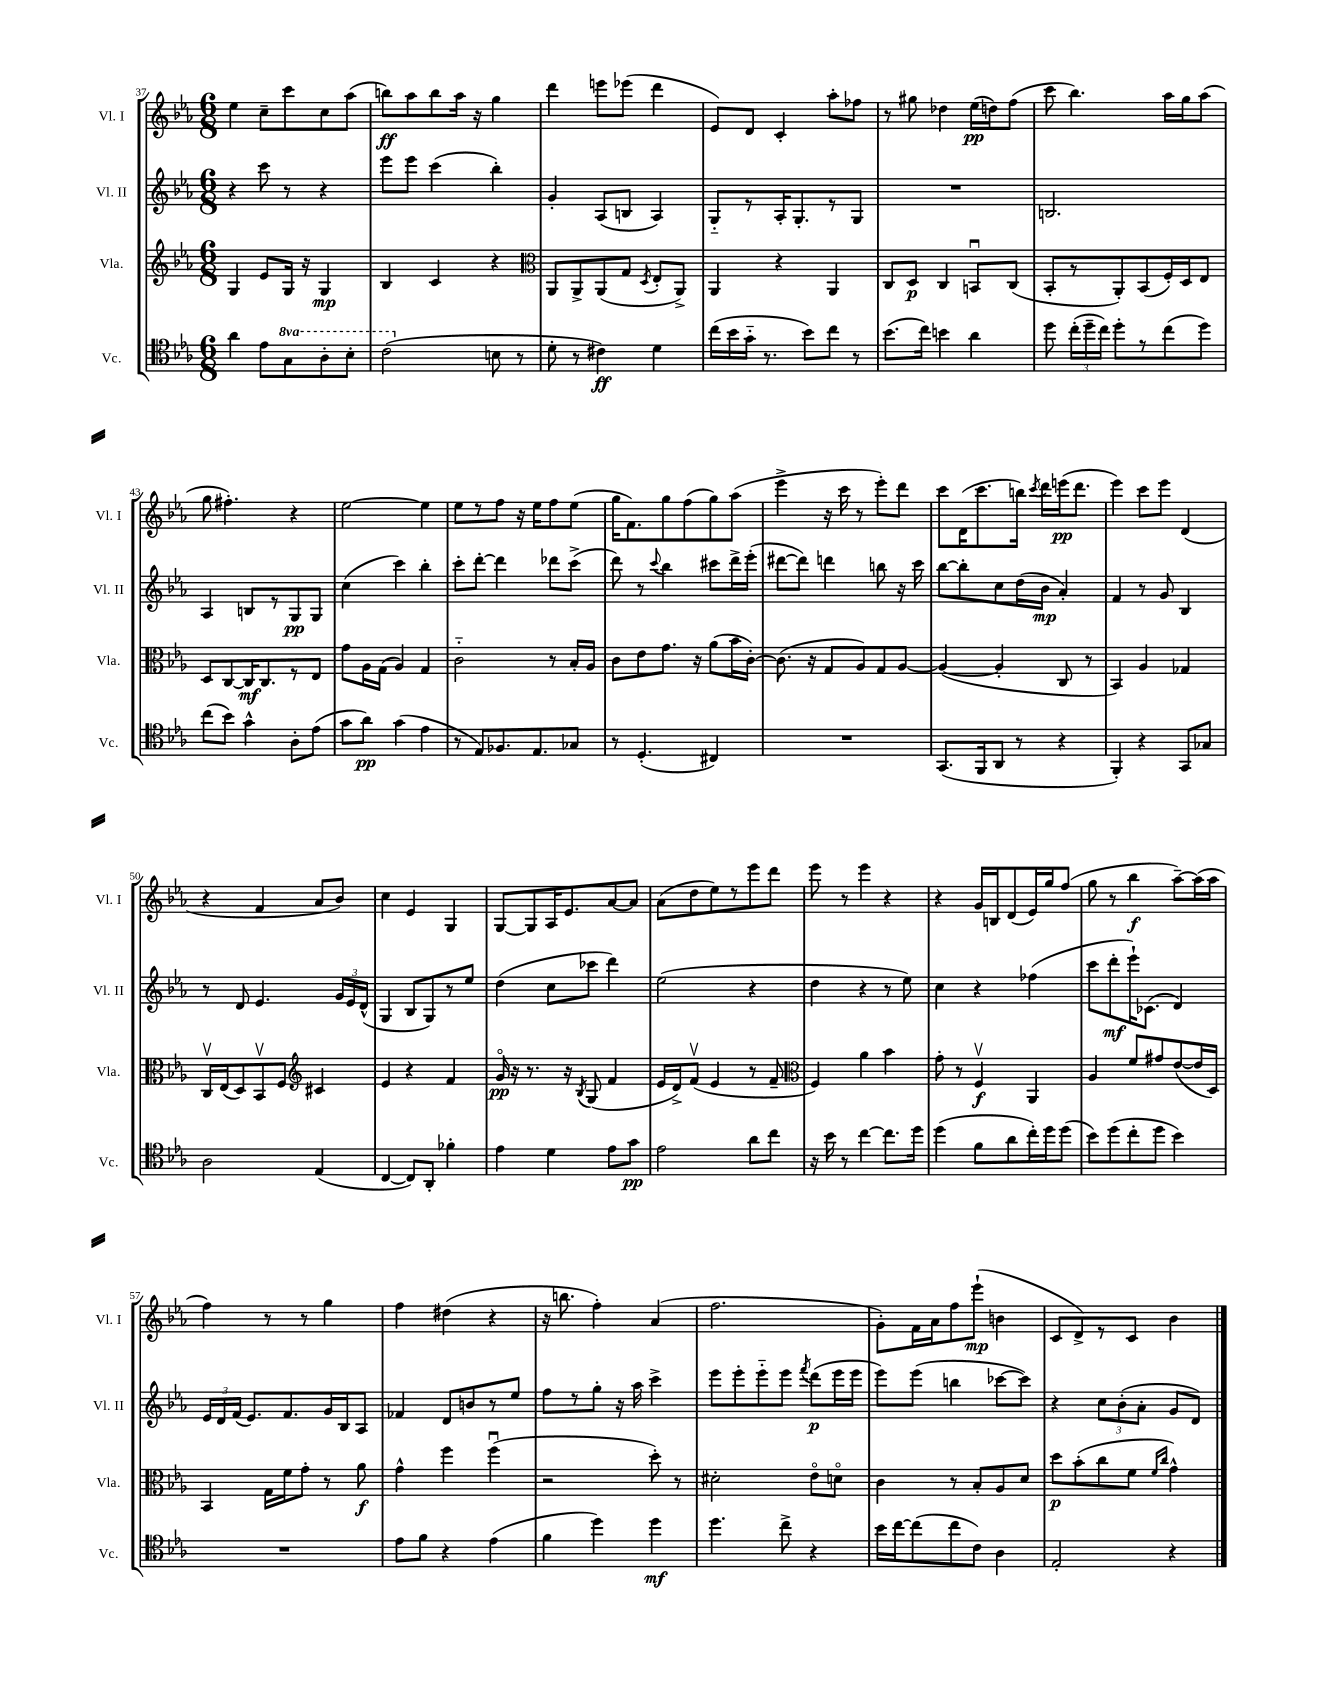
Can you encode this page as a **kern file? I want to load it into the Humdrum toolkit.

**kern	**kern	**kern	**kern
*staff4	*staff3	*staff2	*staff1
*clefC4	*clefG2	*clefG2	*clefG2
*k[b-e-a-]	*k[b-e-a-]	*k[b-e-a-]	*k[b-e-a-]
*M6/8	*M6/8	*M6/8	*M6/8
4a-\	4G/	4r	4ee-\
8e-\L	8e-/L	8ccc\	8cc~\L
8g\	16G/Jk	8r	8ccc\
.	16r	.	.
8a-'\	4G/	4r	8cc\
8b-'\J	.	.	(8aa-\J
=	=	=	=
(2cc\	4B-/	8eee-\L	8bb\L)
.	.	8eee-\J	8aa-\
.	4c/	(4ccc\	8bb\
.	.	.	16aa-\Jk
.	.	.	16r
8B\	4r	4bb-'\)	4gg\
8r	.	.	.
=	=	=	=
*	*clefC3	*	*
8d'\	8AA-/L	4g'/	4ddd\
8r	8AA-^/	.	.
4c#\)	(8AA-/	(8A-/L	8eee\L
.	8G/J	8B/J	(8eee-\J
.	8qD/	.	.
4d\	8E-'/L	4A-/)	4ddd\
.	8AA-^/J)	.	.
=	=	=	=
(16cc\LL	4AA-/	8G'~/L	8e-/L)
16b-\	.	.	.
16g'~\JJ	.	8r	8d/J
8.r	.	.	.
.	4r	16A-'/K	4c'/
.	.	8.G'/	.
8b-\L)	.	.	.
8cc\J	4AA-/	8r	8aa-'\L
8r	.	8G/J	8ff-\J
=	=	=	=
(8.b-\L	8C/L	2.r	8r
.	8D/J	.	8gg#\
16cc\Jk)	.	.	.
4b\	4C/	.	4dd-\
4a-\	8BBu/L	.	(16ee-\LL
.	.	.	16dd\J)
.	(8C/J	.	(8ff\J
=	=	=	=
8dd\	8BB-'/L	2.B/	8ccc\
(24cc'\LL	8r	.	4.bb-\)
24dd~\	.	.	.
24cc\JJ)	.	.	.
8dd'\L	8AA-'/)	.	.
8r	(8BB-/	.	.
(8cc\	16F'/L)	.	16aa-\LL
.	16D/J	.	16gg\J
8dd\J)	8E-/J	.	(8aa-\J
=	=	=	=
(8cc\L	8D/L	4A-/	8gg\
8b-\J)	[8C/	.	4.ff#'\)
4g^^\	16C/]K	8B/L	.
.	8.C/	.	.
.	.	8r	.
8A-'\L	8r	8G/	4r
(8e-\J	8E-/J	8G/J	.
=	=	=	=
8g\L	8g\L	(4cc\	[2ee-\
8a-\J)	16A-\L	.	.
.	(16G\JJ	.	.
(4g\	4A-/)	4ccc\)	.
4e-\	4G/	4bb-'\	4ee-\]
=	=	=	=
8r	2c'~\	8ccc'\L	8ee-\L
8E-/L)	.	[8ddd'\J	8r
8.F-/	.	4ddd\]	8ff\J
.	.	.	16r
8.E-/	.	.	16ee-\LK
.	8r	8ddd-\L	8ff\
8G-/J	16B-'/LL	(8ccc^\J	(8ee-\J
.	16A-/JJ	.	.
=	=	=	=
8r	8c\L	8ddd\)	16gg\LK
.	.	.	8.f\)
(4.D'/	8e-\	8r	.
.	.	8qqccc/	.
.	8.g\J	4bb-\	8gg\
.	.	.	(8ff\
.	16r	.	.
4C#/)	(8a-\L	8ccc#\L	8gg\)
.	16b-\L	16ddd^\L	(8aa-\J
.	[16c'\JJ)	(16eee-'\JJ	.
=	=	=	=
2.r	(8.c\]	[8ddd#\L	4eee-^\
.	.	8ddd#\]J)	.
.	16r	.	.
.	8G/L	4ddd\	16r
.	.	.	16ccc\
.	8A-/)	.	8r
.	8G/	8bb\	8eee-'\L)
.	[8A-/J	16r	8ddd\J
.	.	16ccc\	.
=	=	=	=
(8.GG/L	(4A-/_	[8bb-\L	8ccc\L
.	.	8bb-'\]	(16d\K
16FF/k	.	.	8.ccc\
8AA-/J	4A-'/]	8cc\	.
8r	.	(16dd\L	16bb\Jk)
.	.	.	8qccc/
.	.	16b-\JJ	16ddd\LL
4r	8C/	4a-'/)	(16eee\J
.	.	.	8.ddd\J
.	8r	.	.
=	=	=	=
4FF'/)	4BB-/)	4f/	4eee-\)
4r	4A-/	8r	8ccc\L
.	.	8g/	8eee-\J
8GG/L	4G-/	4B-/	(4d/
8G-/J	.	.	.
=	=	=	=
2A-\	16Cv/LL	8r	4r
.	(16E-/J	.	.
.	8D/)	8d/	.
.	8BB-v/	4.e-/	4f/
.	8F/J	.	.
*	*clefG2	*	*
(4E-/	4c#/	.	8a-/L
.	.	24g/LL	8b-/J)
.	.	24e-/	.
.	.	(24d^^/JJ	.
=	=	=	=
[4C/	4e-/	4G/	4cc\
8C/]L)	4r	8B-/L	4e-/
8AA-'/J	.	8G/)	.
4f-'\	4f/	8r	4G/
.	.	8ee-/J	.
=	=	=	=
4e-\	16go/	(4dd\	[8G/L
.	16r	.	.
.	8.r	.	8G/]
4d\	.	8cc\L	16A-/K
.	16r	.	8.e-/
.	8qB-/	.	.
.	(8G/	8ccc-\J	.
8e-\L	4f/	4ddd\)	[8a-/
8g\J	.	.	8a-/]J
=	=	=	=
2e-\	16e-/LL	(2ee-\	(8a-\L
.	16d^/J)	.	.
.	(8fv/J	.	8dd\
.	4e-/	.	8ee-\)
.	.	.	8r
8a-\L	8r	4r	8eee-\
8cc\J	8f~/	.	8ddd\J
=	=	=	=
*	*clefC3	*	*
16r	4F/)	4dd\	8eee-\
16b-\	.	.	.
8r	.	.	8r
[4cc\	4a-\	4r	4eee-\
8.cc\]L	4b-\	8r	4r
.	.	8ee-\)	.
16dd\Jk	.	.	.
=	=	=	=
(4dd\	8g'\	4cc\	4r
.	8r	.	.
8f\L	4Fv/	4r	16g/LL
.	.	.	16B/J
8a-\	.	.	(8d/
16cc'\L)	4AA-/	(4ff-\	16e-/L)
16dd\J	.	.	16gg/J
(8dd\J	.	.	(8ff/J
=	=	=	=
8b-\L)	4A-/	8ccc\L	8gg\
(8dd\	.	8ddd'\	8r
8cc'\	8f/L	16eee-`\K)	4bb-\
.	.	(8.c-\J	.
8dd\J	8g#/	.	.
4b-\)	([8e-/	4d/)	[8aa-~\L)
.	16e-/]L	.	(16aa-\]L
.	16D/JJ)	.	16aa-\JJ
=	=	=	=
2.r	4BB-/	24e-/LL	4ff\)
.	.	24d/	.
.	.	(24f/JJ	.
.	.	8.e-/L)	.
.	16G\LL	.	8r
.	16f\J	8.f/	.
.	8g'\J	.	8r
.	8r	16g/L	4gg\
.	.	16B-/J	.
.	8a-\	8A-/J	.
=	=	=	=
8e-\L	4g^^\	4f-/	4ff\
8f\J	.	.	.
4r	4ff\	8d/L	(4dd#\
.	.	8b/	.
(4e-\	(4ffu\	8r	4r
.	.	8ee-/J	.
=	=	=	=
4f\	2r	8ff\L	16r
.	.	.	8.bb\
.	.	8r	.
4dd\)	.	8gg'\J	4ff'\)
.	.	16r	.
.	.	16aa-\	.
4dd\	8dd'\)	4ccc^\	(4a-/
.	8r	.	.
=	=	=	=
4.dd\	2d#'\	8eee-\L	2.ff\
.	.	8eee-'\	.
.	.	8eee-'~\	.
8cc^\	.	8eee-\J	.
.	.	8qfff/	.
4r	8e-o\L	(8ddd\L	.
.	8do\J	16eee-\L	.
.	.	16eee-\JJ	.
=	=	=	=
16b-\LL	4c\	8eee-\L)	8g'\L)
[16cc\J	.	.	.
(8cc\]	.	(8eee-\J	16f\L
.	.	.	16a-\J
8cc\	8r	4bb\	8ff\
8c\J)	8B-'/L	.	(8eee-`\J
4A-\	8A-/	[8ccc-\L	4b\
.	8d/J	8ccc-\]J)	.
=	=	=	=
2E-'/	8dd\L	4r	8c/L
.	(8b-'\	.	8d^/)
.	8cc\	12cc\L	8r
.	.	(12b-'\	.
.	8f\J	.	8c/J
.	.	12a-'\J	.
.	16qqf/LL	.	.
.	16qqcc/JJ	.	.
4r	4g^^\)	8g/L	4b-\
.	.	8d/J)	.
==	==	==	==
*-	*-	*-	*-
